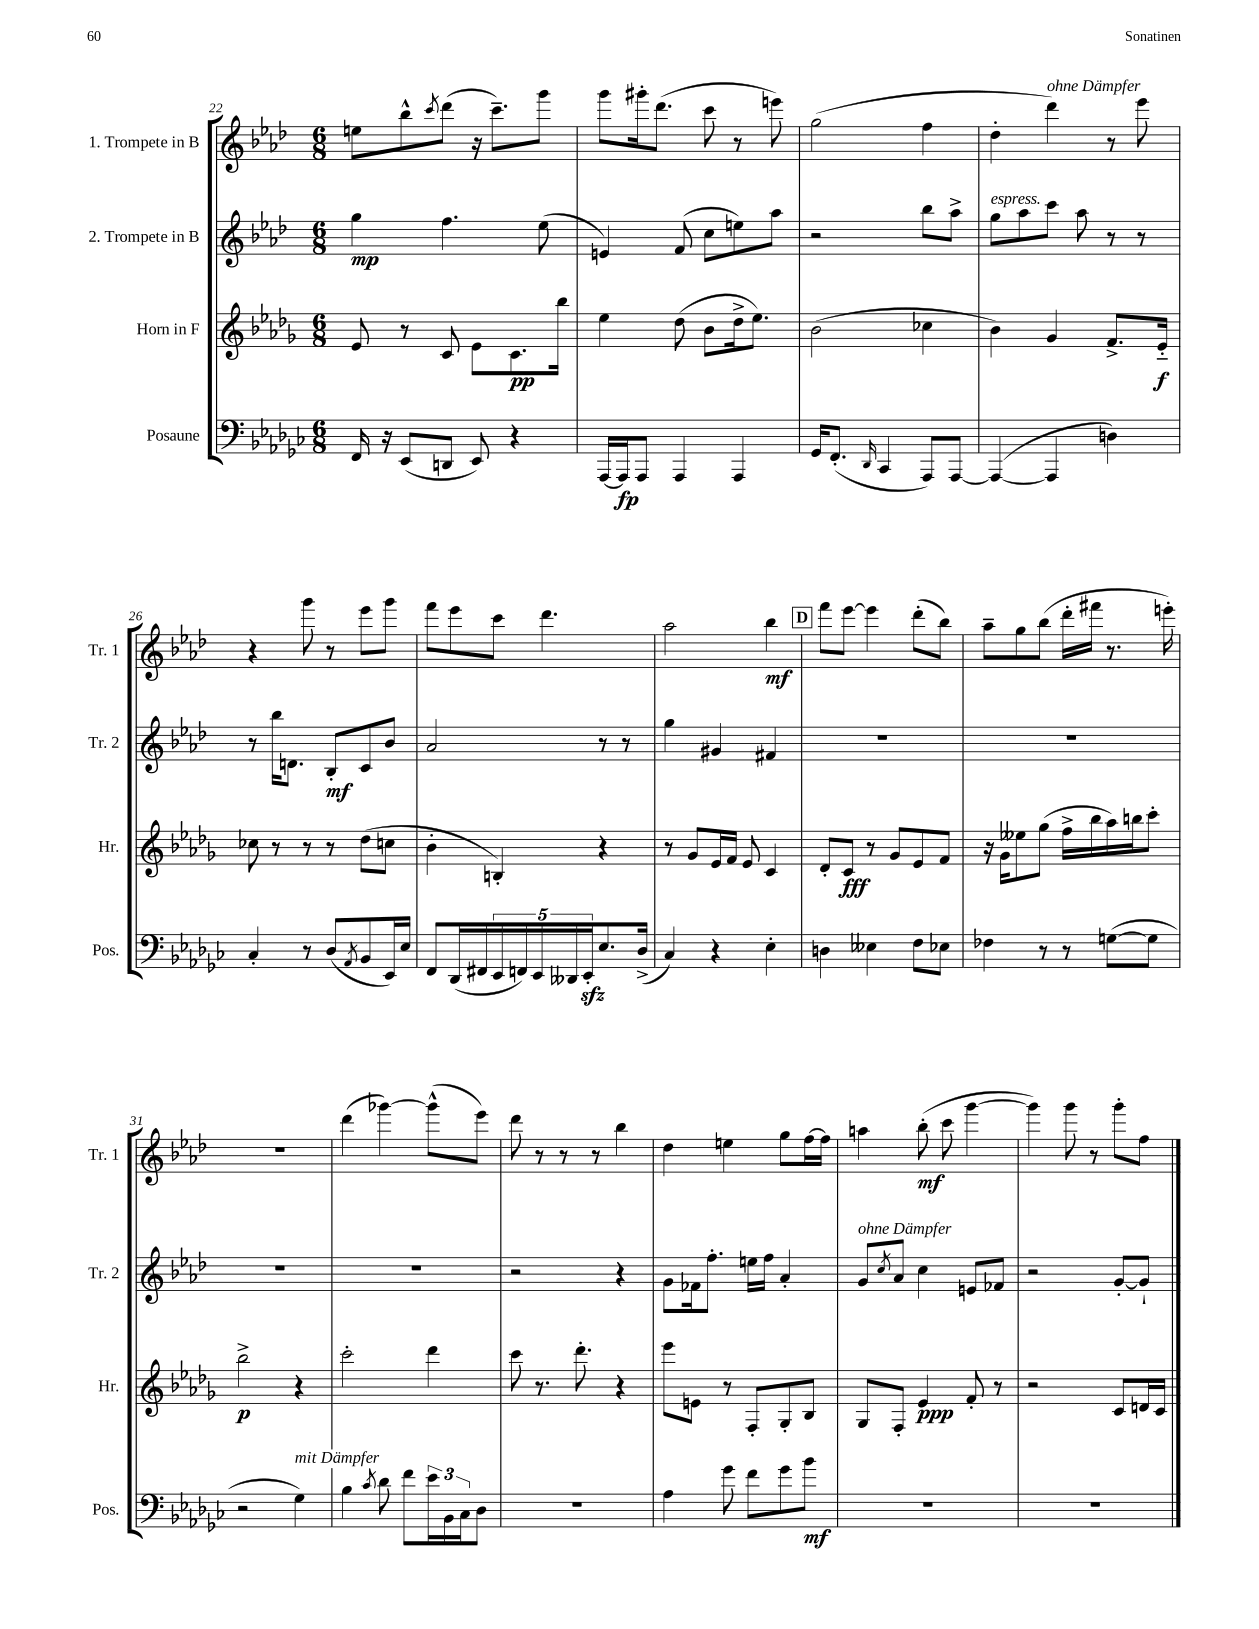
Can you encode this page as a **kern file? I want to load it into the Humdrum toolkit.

**kern	**kern	**kern	**kern
*staff4	*staff3	*staff2	*staff1
*clefF4	*clefG2	*clefG2	*clefG2
*k[b-e-a-d-g-c-]	*k[b-e-a-d-g-]	*k[b-e-a-d-]	*k[b-e-a-d-]
*M6/8	*M6/8	*M6/8	*M6/8
16FF	8e-	4gg	8ee
16r	.	.	.
(8EE-	8r	.	8bb-^^
.	.	.	8qccc
8DD	8c	4.ff	(8ddd-
8EE-)	8e-	.	16r
.	.	.	8.ccc~)
4r	8.c	.	.
.	.	(8ee-	8ggg
.	16bb-	.	.
=	=	=	=
[16AAA-	4ee-	4e)	8ggg
16AAA-]	.	.	.
8AAA-	.	.	16ggg#'
.	.	.	(8.ddd-
4AAA-	(8dd-	(8f	.
.	8b-	8cc	8ccc
4AAA-	16dd-^	8ee)	8r
.	8.ee-)	.	.
.	.	8aa-	8eee)
=	=	=	=
16GG-	(2b-	2r	(2gg
(8.FF'	.	.	.
16qqDD-	.	.	.
4CC-	.	.	.
8AAA-)	4cc-	8bb-	4ff
[8AAA-	.	8aa-^	.
=	=	=	=
(4AAA-_	4b-)	8gg	4dd-'
.	.	8aa-	.
4AAA-]	4g-	8ccc	4ddd-)
.	.	8aa-	.
4D)	8.f^	8r	8r
.	.	8r	8eee-
.	16e-'~	.	.
=	=	=	=
4C-'	8cc-	8r	4r
.	8r	16bb-	.
.	.	8.d	.
8r	8r	.	8ggg
(8D-	8r	8B-'	8r
8qAA-	.	.	.
8BB-	(8dd-	8c	8eee-
16EE-)	8cc	8b-	8ggg
16E-	.	.	.
=	=	=	=
8FF	4b-'	2a-	8fff
(16DD-	.	.	8eee-
16FF#	.	.	.
20EE-	4B')	.	8ccc
20FF)	.	.	.
20EE-	.	.	.
.	.	.	4.ddd-
20DD--	.	.	.
20EE-'	.	.	.
8.E-	4r	8r	.
.	.	8r	.
(16D-^	.	.	.
=	=	=	=
4C-)	8r	4gg	2aa-
.	8g-	.	.
4r	16e-	4g#	.
.	16f	.	.
.	8e-	.	.
4E-'	4c	4f#	4bb-
=	=	=	=
4D	8d-'	2.r	8fff
.	8c	.	[8eee-
4E--	8r	.	4eee-]
.	8g-	.	.
8F	8e-	.	(8ddd-'
8E-	8f	.	8bb-)
=	=	=	=
4F-	16r	2.r	8aa-~
.	16g-	.	.
.	8ee--	.	8gg
8r	(8gg-	.	(8bb-
8r	16ff^	.	16ddd-'
.	16bb-	.	16fff#
([8G	16aa-)	.	8.r
.	16bb	.	.
8G]	8ccc'	.	.
.	.	.	16eee')
=	=	=	=
2r	2bb-^	2.r	2.r
4G-)	4r	.	.
=	=	=	=
4B-	2ccc'	2.r	(4ddd-
8qc-	.	.	.
8d-	.	.	[4ggg-)
8f	.	.	.
24e-	4ddd-	.	(8ggg-^^]
24BB-	.	.	.
24C-	.	.	.
8D-	.	.	8eee-)
=	=	=	=
2.r	8ccc	2r	8ddd-
.	8.r	.	8r
.	.	.	8r
.	8.ddd-'	.	.
.	.	.	8r
.	4r	4r	4bb-
=	=	=	=
4A-	8eee-	8g	4dd-
.	8e	16f-	.
.	.	8.ff'	.
8g-	8r	.	4ee
8f	8F'	16ee	.
.	.	16ff	.
8g-	8G-'	4a-'	8gg
8b-	8B-	.	[16ff
.	.	.	16ff]
=	=	=	=
2.r	8G-	8g	4aa
.	.	8qcc	.
.	8F'	8a-	.
.	4e-	4cc	(8bb-'
.	.	.	8ccc
.	8f'	8e	[4ggg
.	8r	8f-	.
=	=	=	=
2.r	2r	2r	4ggg])
.	.	.	8ggg
.	.	.	8r
.	8c	[8g'	8ggg'
.	16d	8g`]	8ff
.	16c	.	.
==	==	==	==
*-	*-	*-	*-
